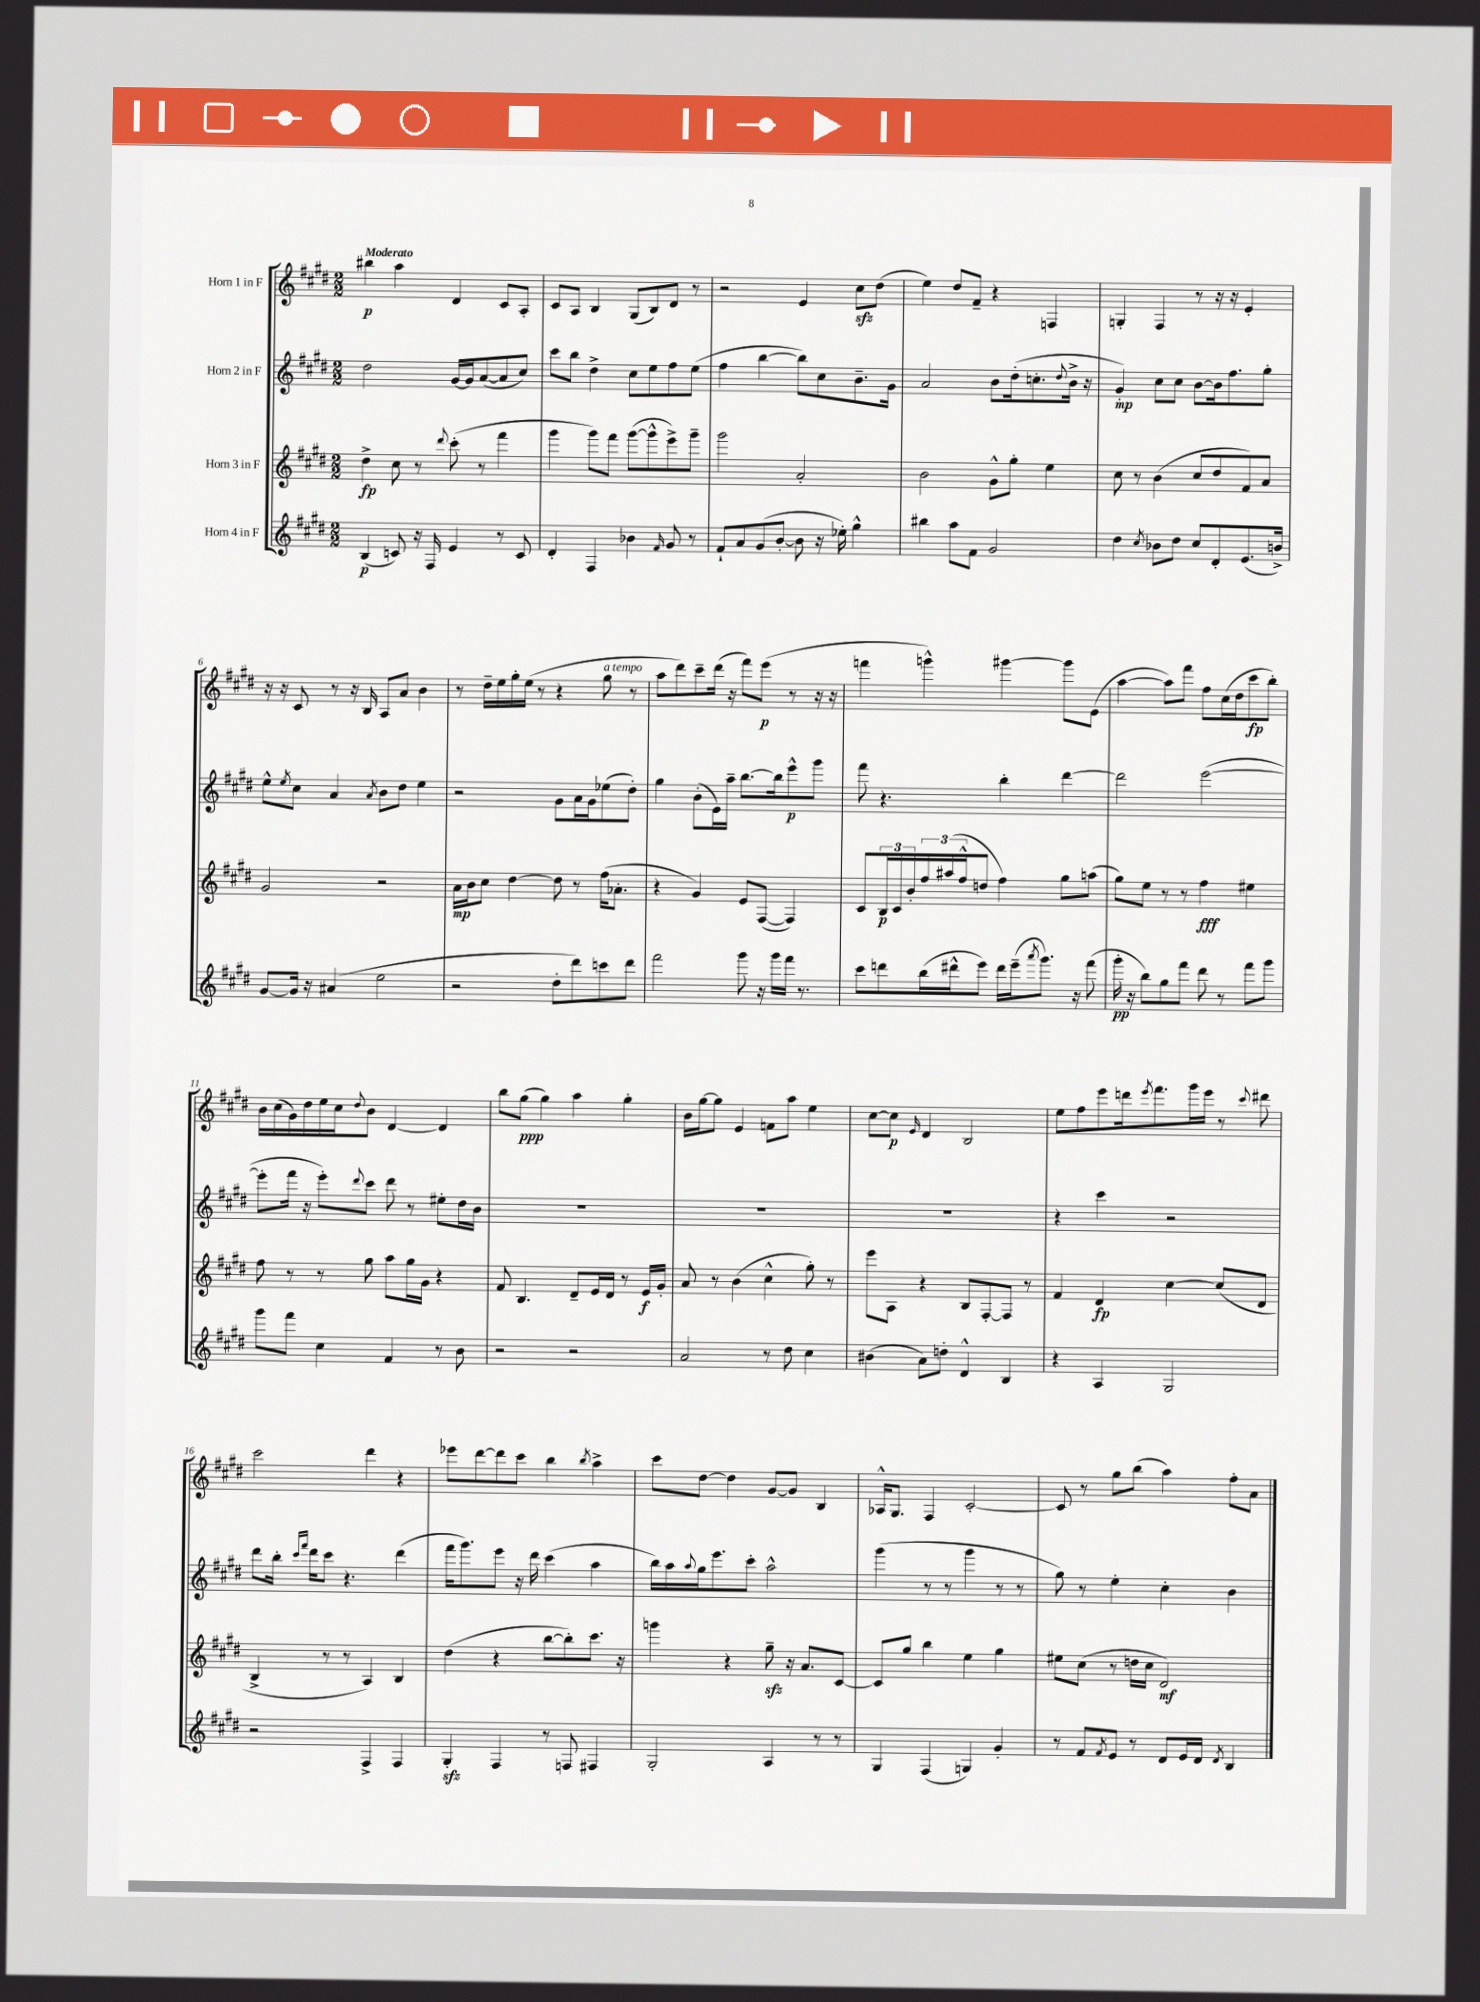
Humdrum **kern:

**kern	**dynam	**kern	**dynam	**kern	**dynam	**kern	**dynam
*part4	*part4	*part3	*part3	*part2	*part2	*part1	*part1
*staff4	*staff4	*staff3	*staff3	*staff2	*staff2	*staff1	*staff1
*I"Horn 4 in F	*	*I"Horn 3 in F	*	*I"Horn 2 in F	*	*I"Horn 1 in F	*
*clefG2	*	*clefG2	*	*clefG2	*	*clefG2	*
*k[f#c#g#d#]	*	*k[f#c#g#d#]	*	*k[f#c#g#d#]	*	*k[f#c#g#d#]	*
*M2/2	*	*M2/2	*	*M2/2	*	*M2/2	*
=1	=1	=1	=1	=1	=1	=1	=1
!	!	!	!	!	!	!LO:TX:a:B:t=Moderato	!
(4B/	p	4dd#^\	fp	2dd#\	.	4bb#X\	p
8cn/)	.	8cc#\	.	.	.	4aa\	.
16r	.	8r	.	.	.	.	.
16F#/	.	.	.	.	.	.	.
.	.	8qqddd#/	.	.	.	.	.
4e/	.	(8ccc#'\	.	[16g#/LL	.	4d#/	.
.	.	.	.	16g#/J]	.	.	.
.	.	8r	.	([8a/	.	.	.
8r	.	4fff#\	.	8a/]	.	8c#/L	.
8c/	.	.	.	8cc#/J)	.	8A'/J	.
=2	=2	=2	=2	=2	=2	=2	=2
4d#'/	.	4ggg#\	.	8ccc#\L	.	8c#/L	.
.	.	.	.	8bb\J	.	8A/J	.
4F#/	.	8ggg#\L)	.	4dd#^\	.	4B/	.
.	.	8fff#\J	.	.	.	.	.
4b-X\	.	([8ggg#\L	.	8cc#\L	.	(8G#/L	.
.	.	8ggg#^^\]	.	8ee\	.	8B/)	.
16qqf#/	.	.	.	.	.	.	.
8g#/	.	8eee^\)	.	8ff#\	.	8d#/J	.
8r	.	8ggg#~\J	.	(8ee\J	.	8r	.
=3	=3	=3	=3	=3	=3	=3	=3
8f#`/L	.	2ggg#\	.	4ff#\	.	2r	.
8a/	.	.	.	.	.	.	.
(8g#/	.	.	.	[4bb\	.	.	.
[8b'/J	.	.	.	.	.	.	.
8b\]	.	2a'/	.	8bb\L])	.	4e/	.
16r	.	.	.	8cc#\	.	.	.
16ee-X'\)	.	.	.	.	.	.	.
4gg#^^\	.	.	.	8.b~\	.	8cc#zz\L	.
.	.	.	.	.	.	(8dd#\J	.
.	.	.	.	16g#\Jk	.	.	.
=4	=4	=4	=4	=4	=4	=4	=4
4bb#X\	.	2b\	.	2a/	.	4ee\)	.
8aa\L	.	.	.	.	.	8dd#/L	.
8f#\J	.	.	.	.	.	8f#~/J	.
2g#/	.	8g#^^\L	.	8b\L	.	4r	.
.	.	8gg#'\J	.	(16dd#'\k	.	.	.
.	.	.	.	8.ccn'\	.	.	.
.	.	4ee\	.	.	.	4Fn/	.
.	.	.	.	8qqdd#/	.	.	.
.	.	.	.	16b^\Jk	.	.	.
.	.	.	.	16r	.	.	.
=5	=5	=5	=5	=5	=5	=5	=5
4dd#\	.	8cc#\	.	4g#'/)	mp	4Gn'/	.
.	.	8r	.	.	.	.	.
8qcc#/	.	.	.	.	.	.	.
8b-X\L	.	(4b\	.	8cc#\L	.	4F#/	.
8dd#\J	.	.	.	8cc#\J	.	.	.
8cc#/L	.	8cc#/L	.	[8b\L	.	8r	.
8d#'/	.	8dd#/	.	16b\k]	.	16r	.
.	.	.	.	8.ff#\	.	16r	.
(8.e/	.	8f#/)	.	.	.	4e'/	.
.	.	8a/J	.	8gg#'\J	.	.	.
16bn^/Jk)	.	.	.	.	.	.	.
!!LO:LB:g=z
=6	=6	=6	=6	=6	=6	=6	=6
[8g#/L	.	2g#/	.	8ee^^\L	.	16r	.
.	.	.	.	.	.	16r	.
.	.	.	.	8qee/	.	.	.
16g#/Jk]	.	.	.	8cc#\J	.	8c#/	.
16r	.	.	.	.	.	.	.
(4a#X/	.	.	.	4a/	.	8r	.
.	.	.	.	.	.	16r	.
.	.	.	.	.	.	16B/	.
.	.	.	.	8qa/	.	.	.
2ee\	.	2r	.	8b\L	.	8A/L	.
.	.	.	.	8dd#\J	.	8a/J	.
.	.	.	.	4ee\	.	4b\	.
=7	=7	=7	=7	=7	=7	=7	=7
2r	.	16a\LL	mp	2r	.	8r	.
.	.	16b\J	.	.	.	.	.
.	.	8cc#\J	.	.	.	16dd#~\LL	.
.	.	.	.	.	.	16ee\	.
.	.	[4dd#\	.	.	.	16gg#'\	.
.	.	.	.	.	.	(16ee\JJ	.
.	.	.	.	.	.	8r	.
8dd#'\L	.	8dd#\]	.	8g#\L	.	4r	.
8ddd#\)	.	8r	.	16a\L	.	.	.
.	.	.	.	16g#\J	.	.	.
!	!	!	!	!	!	!LO:TX:a:i:t=a tempo	!
8cccn\	.	(16ff#\KL	.	(8ee-X\	.	8gg#\	.
.	.	8.a-X'\J	.	.	.	.	.
8ddd#\J	.	.	.	8dd#'\J)	.	8r	.
=8	=8	=8	=8	=8	=8	=8	=8
2fff#\	.	4r	.	4gg#\	.	8aa\L	.
.	.	.	.	.	.	8ddd#\)	.
.	.	4g#/)	.	(8b'\L	.	8ccc#~\	.
.	.	.	.	16e\L)	.	(16ddd#\Jk	.
.	.	.	.	16aa~\JJ	.	16r	.
8ggg#\	.	8e/L	.	[8.bb\L	.	8fff#\L)	.
16r	.	([8F#/J	.	.	.	(8eee\J	p
16ggg#\LL	.	.	.	16bb\k]	.	.	.
16fff#\JJ	.	4F#/])	.	8eee^^\	p	8r	.
8.r	.	.	.	.	.	.	.
.	.	.	.	8ggg#\J	.	16r	.
.	.	.	.	.	.	16r	.
=9	=9	=9	=9	=9	=9	=9	=9
8ccc#\L	.	8c#/L	.	8fff#\	.	4fffn\	.
8dddn\	.	24B/L	p	4.r	.	.	.
.	.	24c#/	.	.	.	.	.
.	.	24b'/	.	.	.	.	.
(16bb\L	.	24ff#/	.	.	.	4gggn^^\)	.
.	.	(24aa#X/	.	.	.	.	.
16ddd#X^^\J	.	.	.	.	.	.	.
.	.	24ff#^^/J	.	.	.	.	.
8eee\J)	.	8ddn/J	.	.	.	.	.
16ddd#\LL	.	4ff#\)	.	4bb'\	.	[4ggg#X\	.
(16eee~\J	.	.	.	.	.	.	.
8qaaa/	.	.	.	.	.	.	.
8.ggg#\J)	.	.	.	.	.	.	.
.	.	8gg#\L	.	[4ddd#\	.	8ggg#\L]	.
16r	.	.	.	.	.	.	.
(8fff#\	.	(8aan\J	.	.	.	(8e\J	.
=10	=10	=10	=10	=10	=10	=10	=10
16ggg#'\	pp	8gg#\L)	.	2ddd#\]	.	[4aa\	.
16r	.	.	.	.	.	.	.
8bb\L)	.	8ee\J	.	.	.	.	.
8gg#\	.	8r	.	.	.	8aa\L])	.
8fff#\J	.	8r	.	.	.	8fff#\J	.
8ddd#\	.	4ff#\	fff	([2eee\	.	8ff#\L	.
8r	.	.	.	.	.	(16cc#\L	.
.	.	.	.	.	.	16dd#\J	.
8fff#\L	.	4ee#X\	.	.	.	8ccc#\	fp
8ggg#\J	.	.	.	.	.	8bb'\J)	.
!!LO:LB:g=z
=11	=11	=11	=11	=11	=11	=11	=11
8ggg#\L	.	8ff#\	.	8eee'\L]	.	16b\LL	.
.	.	.	.	.	.	(16cc#\	.
8fff#\J	.	8r	.	16fff#\Jk	.	16g#\)	.
.	.	.	.	16r	.	16dd#\	.
4cc#\	.	8r	.	8eee'\L)	.	16ee\	.
.	.	.	.	.	.	16cc#\J	.
.	.	.	.	8qqddd#/	.	8qqdd#/	.
.	.	8gg#\	.	8ccc#\J	.	8b\J	.
4f#/	.	8aa\L	.	8ddd#\	.	[4d#/	.
.	.	16gg#\L	.	8r	.	.	.
.	.	16g#\JJ	.	.	.	.	.
8r	.	4r	.	8ee#X'\L	.	4d#/]	.
8b\	.	.	.	16dd#\L	.	.	.
.	.	.	.	16b\JJ	.	.	.
=12	=12	=12	=12	=12	=12	=12	=12
2r	.	8f#/	.	1r	.	8bb\L	.
.	.	4.B/	.	.	.	(8gg#\J	ppp
.	.	.	.	.	.	4gg#\)	.
2r	.	8d#~/L	.	.	.	4aa\	.
.	.	16e/L	.	.	.	.	.
.	.	16d#/JJ	.	.	.	.	.
.	.	8r	.	.	.	4gg#'\	.
.	.	16e/LL	f	.	.	.	.
.	.	16g#'/JJ	.	.	.	.	.
=13	=13	=13	=13	=13	=13	=13	=13
2a/	.	8a/	.	1r	.	16b\LL	.
.	.	.	.	.	.	[16gg#\J	.
.	.	8r	.	.	.	8gg#\J]	.
.	.	(4b\	.	.	.	4e/	.
8r	.	4cc#^^\	.	.	.	8fn\L	.
8dd#\	.	.	.	.	.	8aa\J	.
4cc#\	.	8gg#'\)	.	.	.	4ee\	.
.	.	8r	.	.	.	.	.
=14	=14	=14	=14	=14	=14	=14	=14
(4b#X\	.	8eee\L	.	1r	.	[8cc#\L	.
.	.	8A\J	.	.	.	8cc#\J]	p
.	.	.	.	.	.	16qqe/	.
8a\L)	.	4r	.	.	.	4d#/	.
8ddn'\J	.	.	.	.	.	.	.
4d#^^/	.	8B/L	.	.	.	2B/	.
.	.	[8F#'/	.	.	.	.	.
4B/	.	8F#/J]	.	.	.	.	.
.	.	8r	.	.	.	.	.
=15	=15	=15	=15	=15	=15	=15	=15
4r	.	4f#/	.	4r	.	8ee\L	.
.	.	.	.	.	.	8ff#\	.
4A/	.	4d#/	fp	4ccc#\	.	8eee\	.
.	.	.	.	.	.	16dddn\k	.
.	.	.	.	.	.	8qeee/	.
.	.	.	.	.	.	8.fff#\	.
2G#/	.	[4cc#\	.	2r	.	.	.
.	.	.	.	.	.	16ggg#\L	.
.	.	.	.	.	.	16eee\JJ	.
.	.	(8cc#/L]	.	.	.	8r	.
.	.	.	.	.	.	8qqccc#/	.
.	.	8d#/J	.	.	.	8ddd#X\	.
!!LO:LB:g=z
=16	=16	=16	=16	=16	=16	=16	=16
2r	.	4B^/	.	8ddd#\L	.	2ccc#\	.
.	.	.	.	16bb'\Jk	.	.	.
.	.	.	.	16qqccc#/LL	.	.	.
.	.	.	.	16qqfff#/JJ	.	.	.
.	.	.	.	16ddd#\KL	.	.	.
.	.	8r	.	8ccc#\J	.	.	.
.	.	8r	.	4.r	.	.	.
4F#^/	.	4A/)	.	.	.	4ddd#\	.
4F#/	.	4B/	.	(4ddd#\	.	4r	.
=17	=17	=17	=17	=17	=17	=17	=17
4G#zz'/	.	(4dd#\	.	16fff#\KL	.	8eee-X\L	.
.	.	.	.	8.ggg#\)	.	.	.
.	.	.	.	.	.	[8ddd#\	.
4F#/	.	4r	.	8eee\J	.	8ddd#\]	.
.	.	.	.	16r	.	8ccc#\J	.
.	.	.	.	16ddd#\	.	.	.
8r	.	[8bb\L	.	(4ccc#\	.	4bb\	.
8Fn/	.	8bb'\])	.	.	.	.	.
.	.	.	.	.	.	8qbb/	.
4F#X/	.	8.ccc#\J	.	4aa\	.	4aa^\	.
.	.	16r	.	.	.	.	.
=18	=18	=18	=18	=18	=18	=18	=18
2G#'/	.	4gggn\	.	16bb\LL)	.	8ccc#\L	.
.	.	.	.	16aa\	.	.	.
.	.	.	.	8qqaa/	.	.	.
.	.	.	.	16gg#\J	.	[8dd#\J	.
.	.	.	.	8.eee\	.	.	.
.	.	4r	.	.	.	4dd#\]	.
.	.	.	.	8ccc#'\J	.	.	.
4A/	.	8gg#zz~\	.	2aa^^\	.	[8g#/L	.
.	.	16r	.	.	.	8g#/J]	.
.	.	8.a/L	.	.	.	.	.
8r	.	.	.	.	.	4B/	.
8r	.	[8c#/J	.	.	.	.	.
=19	=19	=19	=19	=19	=19	=19	=19
4G#/	.	8c#/L]	.	(4ggg#\	.	16A-X^^/KL	.
.	.	.	.	.	.	8.G#/J	.
.	.	8gg#/J	.	.	.	.	.
(4F#/	.	4bb\	.	8r	.	4F#/	.
.	.	.	.	8r	.	.	.
4Gn/)	.	4ee\	.	4ggg#\	.	[2c#'/	.
4g#'/	.	4gg#\	.	8r	.	.	.
.	.	.	.	8r	.	.	.
=20	=20	=20	=20	=20	=20	=20	=20
8r	.	8ee#X\L	.	8gg#\)	.	8c#/]	.
8f#/L	.	(8cc#\J	.	8r	.	8r	.
8qf#/	.	.	.	.	.	.	.
8e/J	.	8r	.	4ee'\	.	8gg#\L	.
8r	.	16ddn\LL	.	.	.	(8bb\J	.
.	.	16cc#\JJ	.	.	.	.	.
8d#/L	.	2d#/)	mf	4cc#'\	.	4aa\)	.
16e/L	.	.	.	.	.	.	.
16d#/JJ	.	.	.	.	.	.	.
8qd#/	.	.	.	.	.	.	.
4B/	.	.	.	4b\	.	8ff#'\L	.
.	.	.	.	.	.	8a\J	.
==	==	==	==	==	==	==	==
*-	*-	*-	*-	*-	*-	*-	*-
